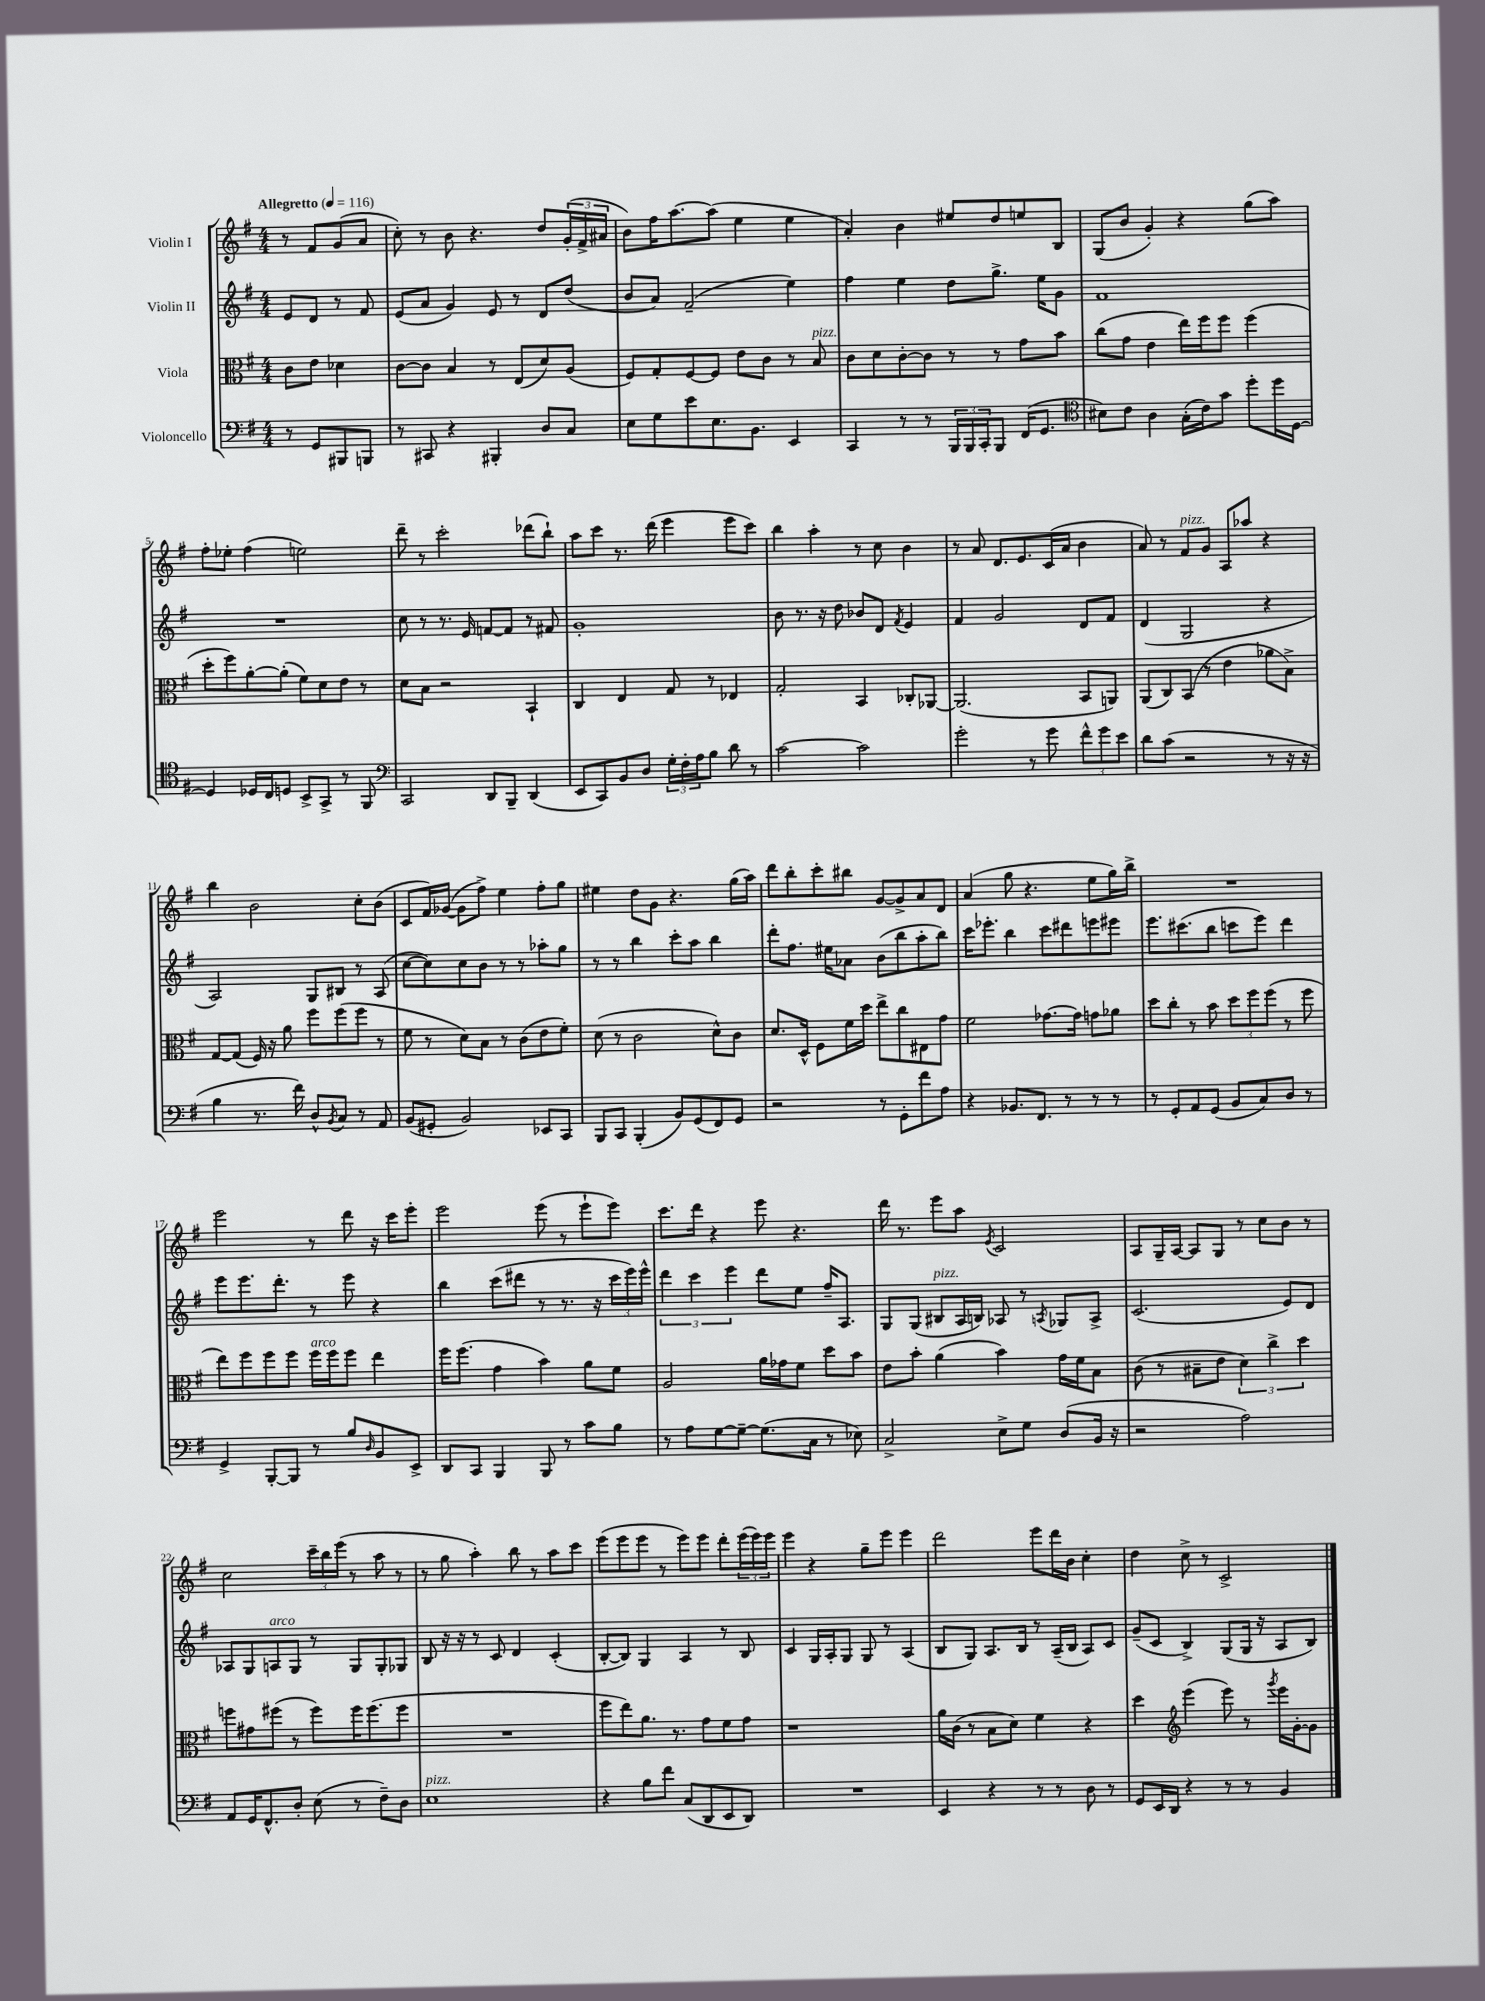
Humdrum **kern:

**kern	**kern	**kern	**kern
*staff4	*staff3	*staff2	*staff1
*clefF4	*clefC3	*clefG2	*clefG2
*k[f#]	*k[f#]	*k[f#]	*k[f#]
*M4/4	*M4/4	*M4/4	*M4/4
*MM116	*MM116	*MM116	*MM116
8r	8c	8e	8r
8GG	8e	8d	8f#
8BBB#	4d-	8r	(8g
8BBB	.	8f#	8a
=	=	=	=
8r	[8c	(8e	8cc')
8CC#	8c]	8a	8r
4r	4B	4g)	8b
.	.	.	4.r
4BBB#'	8r	8e	.
.	(8E	8r	.
8D	8d)	8d	8dd
8C	(8A	(8dd	(24g'
.	.	.	24f#^
.	.	.	24a#
=	=	=	=
8E	8F#)	8b	8b)
8G	8G'	8a)	16ff#
.	.	.	[8.aa
8e	[8F#	(2f#~	.
8.E	8F#]	.	(8aa]
.	8e	.	4ee
8.BB	.	.	.
.	8c	.	.
4EE	8r	4ee)	4ee
.	8B	.	.
=	=	=	=
4CC	8c	4ff#	4a')
.	8d	.	.
8r	[8c'	4ee	4b
8r	8c]	.	.
24BBB	8r	8dd	8ee#
24BBB	.	.	.
24CC'	.	.	.
8BBB	8r	8.gg^	8dd
(16FF#	8g	.	8ee
8.GG	.	16ee	.
.	8b	8g	8B
=	=	=	=
*clefC4	*	*	*
8B#)	(8cc	1f#	(8G
8c	8g	.	8b
4A	4e	.	4g')
(16G'	16ee)	.	4r
16c)	16ff#	.	.
8g	8ff#	.	.
8dd'	(4ff#	.	(8gg
16dd	.	.	8aa)
[16D	.	.	.
=	=	=	=
4D]	8dd'	1r	8ff#'
.	8ff#)	.	8ee-'
16D-	[8a'	.	(4ff#
16C	.	.	.
8D	(8a']	.	.
8BB^	8f#)	.	2ee)
8GG^	8d	.	.
8r	8e	.	.
8FF#	8r	.	.
=	=	=	=
*clefF4	*	*	*
2CC	8d	8cc	8ddd~
.	8B	8r	8r
.	2r	8.r	2ccc'
.	.	16e	.
8DD	.	[8f	.
8BBB~	.	8f]	.
(4DD	4BB`	8r	(8ddd-
.	.	8f#	8bb`)
=	=	=	=
8EE	4C	1g'	8aa
8CC)	.	.	8ccc
8BB	4E	.	8.r
8D	.	.	.
.	.	.	(16ddd
24G'	8G	.	4eee
24F#'	.	.	.
24A	.	.	.
8B	8r	.	.
8d	4E-	.	8eee
8r	.	.	8ccc)
=	=	=	=
[2c	2G'	8b	4bb
.	.	8.r	.
.	.	.	4aa'
.	.	16r	.
.	.	8dd	.
2c]	4BB	8b-	8r
.	.	8d	8cc
.	.	8qf#	.
.	8C-'	4e	4b
.	[8AA-	.	.
=	=	=	=
2g'	(2.AA-]	4f#	8r
.	.	.	8a
.	.	2g	8.d
.	.	.	8.e
8r	.	.	.
8g	.	.	(16c
.	.	.	16a
12f#^^	8BB	8d	4b
12g	.	.	.
.	8AA)	8f#	.
12e	.	.	.
=	=	=	=
8d	(8AA	(4d	8a)
(8c	8C)	.	8r
2r	(8BB	2G	8f#
.	8r	.	8g
.	4e	.	8A
.	.	.	8aa-
8r	8a-	4r	4r
16r	8B^)	.	.
16r	.	.	.
=	=	=	=
4B	[8G	2A)	4bb
.	(8G]	.	.
8.r	16F#)	.	2b
.	16r	.	.
.	8a	.	.
16f#)	.	.	.
8D^^	8ff#	8G	.
8qBB	.	.	.
8C	(8ff#	8B#	.
8r	8ff#	8r	8cc'
8AA	8r	(8A	(8b
=	=	=	=
(8BB	8f#	[8cc	8c
8GG#'	8r	8cc])	16f#)
.	.	.	([16g-
2BB)	8d)	8cc	8g-]
.	8B	8b	8ff#^)
.	8r	8r	4ee
.	(8c	8r	.
8EE-	8e	8aa-'	8ff#'
8CC	8f#')	8gg	8gg
=	=	=	=
8BBB	(8d	8r	4ee#
8CC	8r	8r	.
(4BBB'	2c	4bb	8dd
.	.	.	8g
8BB)	.	8ccc'	4.r
(8GG	.	8aa	.
8FF#)	8d^^)	4bb	.
8GG	8c	.	(16gg
.	.	.	16aa)
=	=	=	=
2r	8.d	8ddd'	8ddd
.	.	8.ff#	8bb'
.	16D^^	.	.
.	8F#	.	8ccc'
.	.	16ee#	.
.	16f#	8a-	8bb#
.	16dd	.	.
8r	8ee^	(8b	[8g
8GG'	8cc	8bb	8g^]
8f#	8E#	8aa'	8a
8A	8g	8bb)	8d
=	=	=	=
4r	2f#	16ccc	(4a
.	.	8.eee-'	.
8.BB-	.	4bb	8gg
.	.	.	4.r
8.FF#	.	.	.
.	[8.g-	8ccc	.
8r	.	8ddd#	.
.	16g-]	.	.
8r	8g	8eee	8ee
8r	8a-	8eee#	16gg)
.	.	.	16bb^
=	=	=	=
8r	8dd	8.eee	1r
8GG'	8cc'	.	.
.	.	(8.ccc#	.
8AA	8r	.	.
(8GG	8b	8bb	.
8BB	12dd	8ccc	.
.	12ff#	.	.
8C)	.	8eee)	.
.	(12ff#	.	.
8D	8r	4ddd	.
8r	8ff#	.	.
=	=	=	=
4GG^	8ee)	8eee	2eee
.	8ff#	8.eee	.
[8BBB'	8ff#	.	.
.	.	8.ddd'	.
8BBB]	8ff#	.	.
8r	16ff#	8r	8r
.	16ff#	.	.
8B	8ff#	8eee	8ddd
16qqD	.	.	.
8BB	4ee	4r	16r
.	.	.	16ccc
8EE^	.	.	8eee'
=	=	=	=
8DD	16ff#	4bb	2eee
.	(8.ff#	.	.
8CC	.	.	.
4BBB	4g	(8ccc	.
.	.	8ddd#	.
8BBB	4b)	8r	(8eee
8r	.	8.r	8r
8c	8a	.	8eee`
.	.	16r	.
8B	8f#	24ccc	8eee)
.	.	24eee)	.
.	.	24eee^^	.
=	=	=	=
8r	2A	6ddd	8.ccc
8A	.	.	.
.	.	6ccc	.
.	.	.	16ddd
[8G	.	.	4r
.	.	6eee	.
8G~_	.	.	.
(8.G]	16a	8ddd	8eee
.	16g-	.	.
.	8f#	8ee	4.r
16C	.	.	.
8r	8dd	16ff#~	.
.	.	8.A	.
8E-)	8b	.	.
=	=	=	=
2C^	8e	8G	16ddd
.	.	.	8.r
.	8b'	(8G	.
.	(4a	8B#	8eee
.	.	16A	8aa
.	.	16B)	.
.	.	.	8qe
8E^	4b)	8A-	2c
8G	.	8r	.
.	.	8qA	.
(8D	16g	8G-	.
.	16f#	.	.
16BB	8B	8A^	.
16r	.	.	.
=	=	=	=
2r	(8c	(2.c	8A
.	8r	.	16G~
.	.	.	[16A
.	8B#~	.	8A]
.	8e	.	8G
2A)	6d)	.	8r
.	.	.	8cc
.	6cc^	.	.
.	.	8e)	8b
.	6dd	.	.
.	.	8d	8r
=	=	=	=
8AA	8ff	8A-	2cc
16GG	8g#	8G	.
8.FF#^^	.	.	.
.	(8ff#	8A	.
8D'	8r	8G	.
(8E	8ff#)	8r	24ccc~
.	.	.	24bb
.	.	.	(24eee
8r	16ff#	8G	8r
.	(8.ff#	.	.
8F#~)	.	8G'	8aa
8D	8ff#	8G-	8r
=	=	=	=
1E	1r	8B	8r
.	.	16r	8gg
.	.	16r	.
.	.	8r	4aa')
.	.	8c	.
.	.	4d	8bb
.	.	.	8r
.	.	(4c'	8aa
.	.	.	8ccc
=	=	=	=
4r	8ff#	[8B'	(8eee
.	8ee)	8B])	8eee
8B	8.a	4G	8eee
8f#	.	.	8r
.	8.r	.	.
(8C	.	4A	8eee)
8DD	8g	.	8eee
8EE	8f#	8r	8ddd'
8DD)	8g	8B	(24eee
.	.	.	24eee)
.	.	.	24eee
=	=	=	=
1r	1r	4c	4eee
.	.	16G	4r
.	.	16A'	.
.	.	8G	.
.	.	8G	8gg~
.	.	8r	8eee
.	.	(4A	4eee
=	=	=	=
4EE	16a	8B	2ddd
.	(16c	.	.
.	8r	8G)	.
4r	8B	8.A	.
.	8d)	.	.
.	.	16B	.
8r	4f#	8r	8eee
8r	.	(16A~	16ddd
.	.	16B	16b
8D	4r	8A)	4cc'
8r	.	8c	.
=	=	=	=
8GG	4dd	(8g~	4dd
16EE	.	8c	.
16DD	.	.	.
*	*clefG2	*	*
4r	(4eee	4B^)	8cc^
.	.	.	8r
8r	8eee)	(8G	2c^
8r	8r	16G	.
.	.	16r	.
.	8qggg	.	.
4BB	16eee	8A	.
.	[16g'	.	.
.	8g]	8B)	.
==	==	==	==
*-	*-	*-	*-
